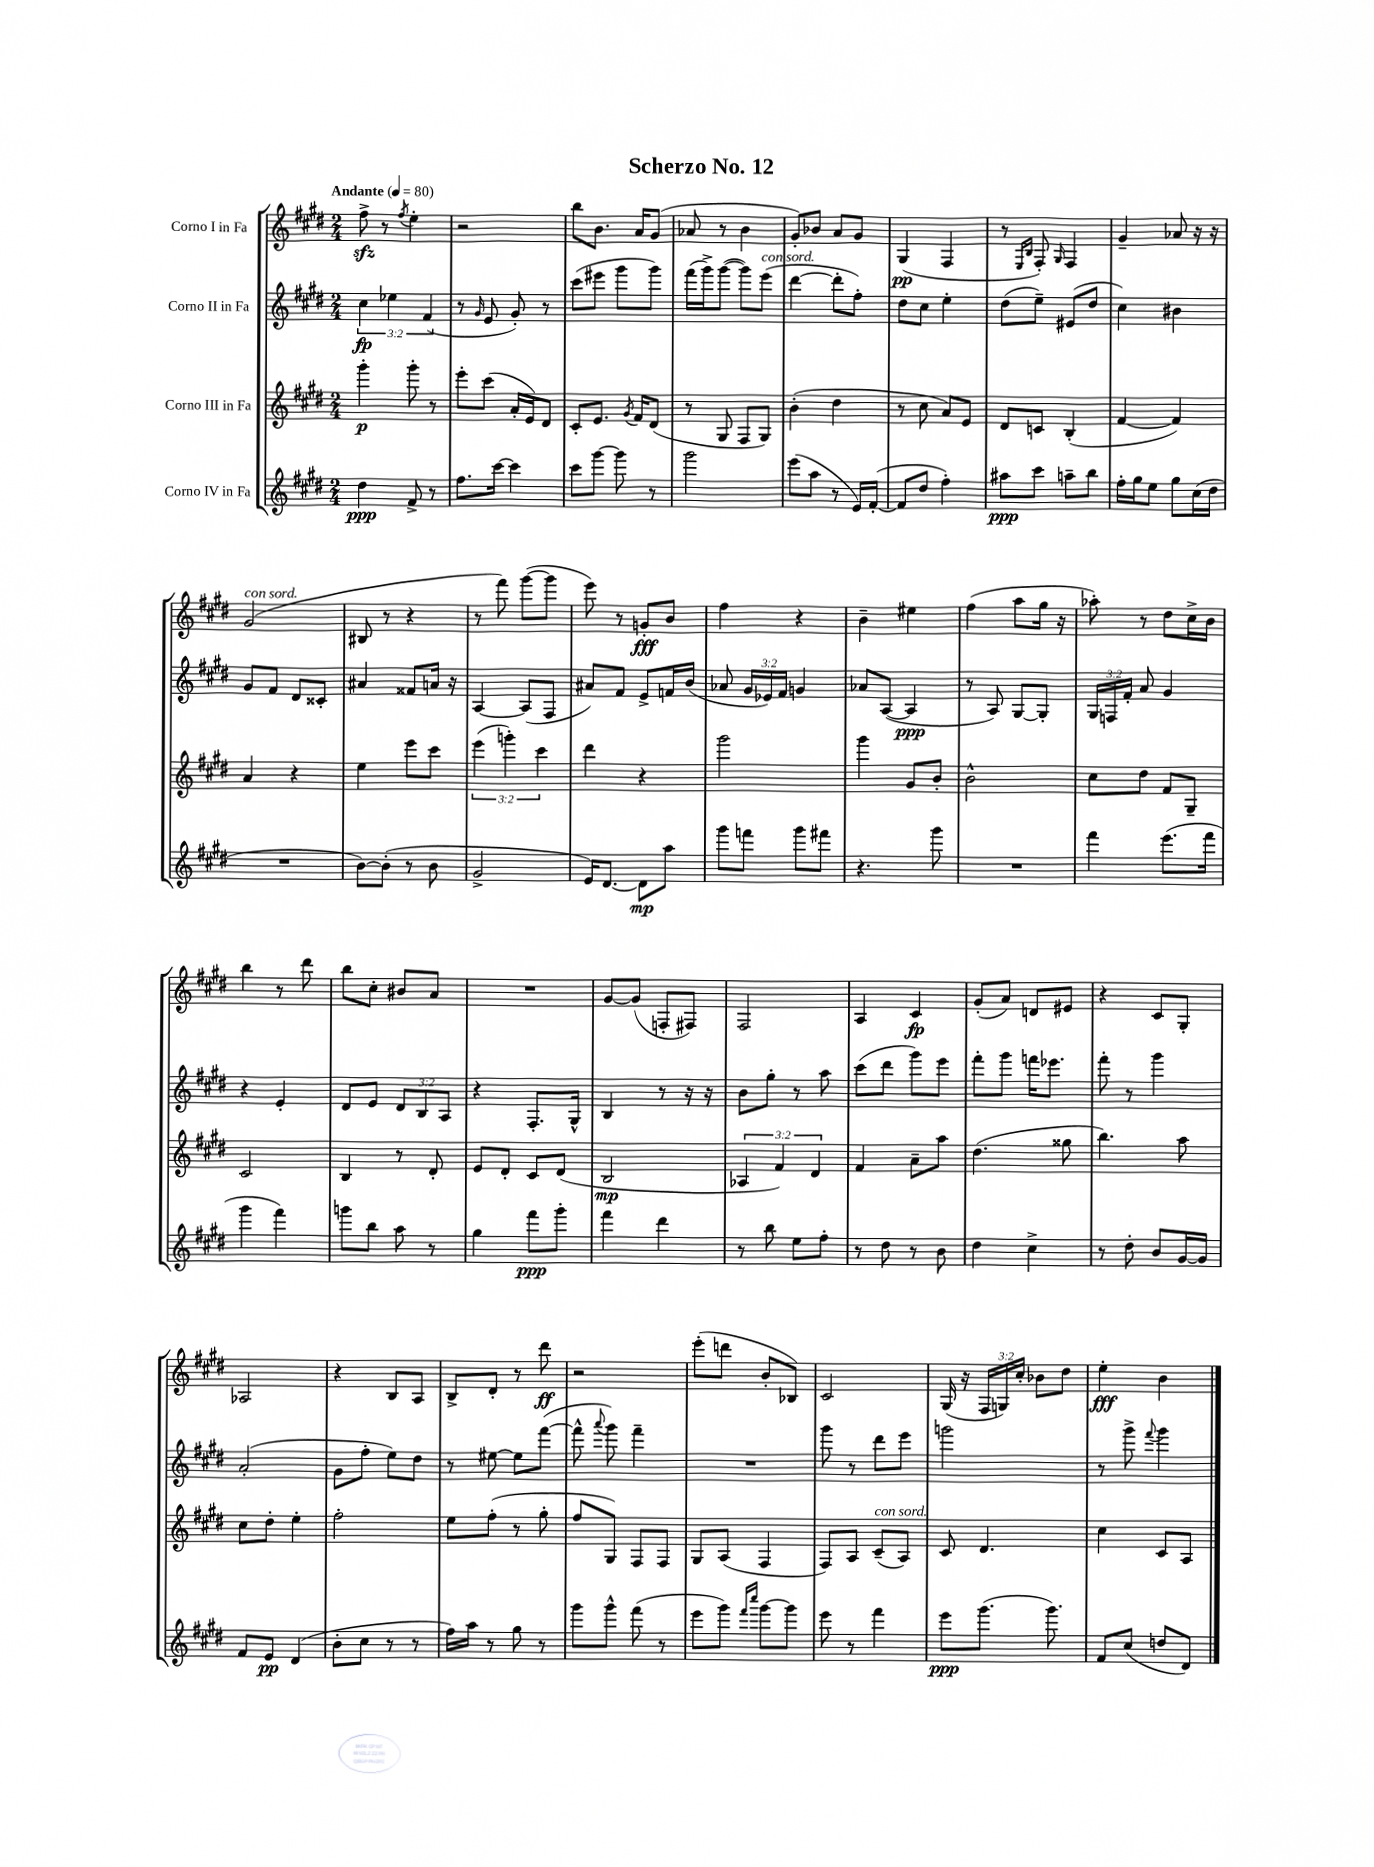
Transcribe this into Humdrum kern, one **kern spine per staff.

**kern	**dynam	**kern	**dynam	**kern	**dynam	**kern	**dynam
*part4	*part4	*part3	*part3	*part2	*part2	*part1	*part1
*staff4	*staff4	*staff3	*staff3	*staff2	*staff2	*staff1	*staff1
*I"Corno IV in Fa	*	*I"Corno III in Fa	*	*I"Corno II in Fa	*	*I"Corno I in Fa	*
*clefG2	*	*clefG2	*	*clefG2	*	*clefG2	*
*k[f#c#g#d#]	*	*k[f#c#g#d#]	*	*k[f#c#g#d#]	*	*k[f#c#g#d#]	*
*M2/4	*	*M2/4	*	*M2/4	*	*M2/4	*
*MM80	*	*MM80	*	*MM80	*	*MM80	*
=1	=1	=1	=1	=1	=1	=1	=1
!	!	!	!	!	!	!LO:TX:a:B:t=Andante	!
4dd#\	ppp	4ggg#'\	p	6cc#\	fp	8ff#zz^\	.
.	.	.	.	.	.	8r	.
.	.	.	.	6ee-X\	.	.	.
.	.	.	.	.	.	8qff#/	.
8f#^/	.	8ggg#'\	.	.	.	4ee'\	.
.	.	.	.	(6f#/	.	.	.
8r	.	8r	.	.	.	.	.
=2	=2	=2	=2	=2	=2	=2	=2
8.ff#\L	.	8eee'\L	.	8r	.	2r	.
.	.	.	.	16qqg#/	.	.	.
.	.	(8ccc#\J	.	8e/	.	.	.
[16ccc#\Jk	.	.	.	.	.	.	.
4ccc#\]	.	16a'/LL	.	8g#'/)	.	.	.
.	.	16e/J)	.	.	.	.	.
.	.	8d#/J	.	8r	.	.	.
=3	=3	=3	=3	=3	=3	=3	=3
8ccc#\L	.	8c#'/L	.	(8ccc#\L	.	8bb\L	.
[8ggg#\J	.	8.e/J	.	8eee#X\J	.	8.b\J	.
8ggg#\]	.	.	.	8ggg#\L	.	.	.
.	.	8qg#/	.	.	.	.	.
.	.	16f#/KL	.	.	.	16a/KL	.
8r	.	(8d#/J	.	8ggg#\J)	.	(8g#/J	.
=4	=4	=4	=4	=4	=4	=4	=4
2ggg#\	.	8r	.	(16fff#\LL	.	8a-X/	.
.	.	.	.	16ggg#^\J)	.	.	.
.	.	8G#/	.	([8ggg#\J	.	8r	.
.	.	8F#/L	.	8ggg#\L])	.	4b\	.
!	!	!	!	!LO:TX:a:i:t=con sord.	!	!	!
.	.	8G#/J)	.	(8eee\J	.	.	.
=5	=5	=5	=5	=5	=5	=5	=5
(8eee\L	.	(4b'\	.	[4ddd#\	.	8g#'/L)	.
8aa\J	.	.	.	.	.	8b-X/J	.
8r	.	4dd#\	.	8ddd#'\L]	.	8a/L	.
16e/LL)	.	.	.	8ff#'\J)	.	8g#/J	.
([16f#'/JJ	.	.	.	.	.	.	.
=6	=6	=6	=6	=6	=6	=6	=6
8f#/L]	.	8r	.	8dd#\L	.	(4G#/	pp
8dd#/J	.	8cc#\	.	8cc#\J	.	.	.
4ff#'\)	.	8a/L)	.	4ee'\	.	4F#/	.
.	.	8e/J	.	.	.	.	.
=7	=7	=7	=7	=7	=7	=7	=7
8aa#X\L	ppp	8d#/L	.	(8dd#\L	.	8r	.
.	.	.	.	.	.	16qqE/LL	.
.	.	.	.	.	.	16qqB/JJ	.
8ccc#\J	.	8cn/J	.	8ee~\J)	.	8F#'/)	.
.	.	.	.	.	.	16qqG#/	.
8aan~\L	.	(4B'/	.	(8e#X/L	.	4F#/	.
8bb\J	.	.	.	8dd#/J	.	.	.
=8	=8	=8	=8	=8	=8	=8	=8
16ff#'\LL	.	[4f#/	.	4cc#\)	.	4g#~/	.
16gg#\J	.	.	.	.	.	.	.
8ee\J	.	.	.	.	.	.	.
8gg#\L	.	4f#/])	.	4b#X\	.	8a-X/	.
(16cc#\L	.	.	.	.	.	16r	.
16dd#\JJ	.	.	.	.	.	16r	.
!!LO:LB:g=z
=9	=9	=9	=9	=9	=9	=9	=9
!	!	!	!	!	!	!LO:TX:a:i:t=con sord.	!
2r	.	4a/	.	8g#/L	.	(2g#/	.
.	.	.	.	8f#/J	.	.	.
.	.	4r	.	8d#/L	.	.	.
.	.	.	.	8c##X'/J	.	.	.
=10	=10	=10	=10	=10	=10	=10	=10
[8b\L)	.	4ee\	.	4a#X/	.	8B#X/	.
(8b'\J]	.	.	.	.	.	8r	.
8r	.	8eee\L	.	8f##X/L	.	4r	.
8b\	.	8ccc#\J	.	16an/Jk	.	.	.
.	.	.	.	16r	.	.	.
=11	=11	=11	=11	=11	=11	=11	=11
2g#^/	.	(6eee\	.	[4A/	.	8r	.
.	.	.	.	.	.	8fff#\)	.
.	.	6gggn'\)	.	.	.	.	.
.	.	.	.	(8A/L]	.	([8ggg#\L	.
.	.	6ccc#\	.	.	.	.	.
.	.	.	.	8F#/J	.	8ggg#\J]	.
=12	=12	=12	=12	=12	=12	=12	=12
16e/KL)	.	4ddd#\	.	8a#X/L)	.	8eee\)	.
[8.d#/J	.	.	.	.	.	.	.
.	.	.	.	8f#/J	.	8r	.
8d#\L]	mp	4r	.	8e^/L	.	8gn'/L	fff
8aa\J	.	.	.	16fn/L	.	8b/J	.
.	.	.	.	(16b/JJ	.	.	.
=13	=13	=13	=13	=13	=13	=13	=13
8ggg#\L	.	2ggg#\	.	8a-X/	.	4ff#\	.
8fffn\J	.	.	.	24g#/LL	.	.	.
.	.	.	.	24e-X/)	.	.	.
.	.	.	.	24f#/JJ	.	.	.
8ggg#\L	.	.	.	4gn/	.	4r	.
8fff#X\J	.	.	.	.	.	.	.
=14	=14	=14	=14	=14	=14	=14	=14
4.r	.	4ggg#\	.	8a-X/L	.	4b~\	.
.	.	.	.	([8A/J	.	.	.
.	.	8g#/L	.	4A/]	ppp	4ee#X\	.
8ggg#\	.	8b'/J	.	.	.	.	.
=15	=15	=15	=15	=15	=15	=15	=15
2r	.	2b^^\	.	8r	.	(4ff#\	.
.	.	.	.	8A/)	.	.	.
.	.	.	.	[8G#/L	.	8aa\L	.
.	.	.	.	8G#'/J]	.	16gg#\Jk	.
.	.	.	.	.	.	16r	.
=16	=16	=16	=16	=16	=16	=16	=16
4fff#\	.	8cc#\L	.	24G#/LL	.	8aa-X'\)	.
.	.	.	.	24Fn/	.	.	.
.	.	.	.	24f#'/JJ	.	.	.
.	.	8dd#\J	.	8a/	.	8r	.
(8.eee\L	.	8f#/L	.	4g#/	.	8dd#\L	.
.	.	8G#~/J	.	.	.	16cc#^\L	.
16fff#\Jk	.	.	.	.	.	16b\JJ	.
!!LO:LB:g=z
=17	=17	=17	=17	=17	=17	=17	=17
4ggg#\	.	2c#/	.	4r	.	4bb\	.
4fff#\)	.	.	.	4e'/	.	8r	.
.	.	.	.	.	.	8ddd#\	.
=18	=18	=18	=18	=18	=18	=18	=18
8gggn\L	.	4B/	.	8d#/L	.	8bb\L	.
8bb\J	.	.	.	8e/J	.	8cc#'\J	.
8aa\	.	8r	.	12d#/L	.	8b#X/L	.
.	.	.	.	12B/	.	.	.
8r	.	8d#'/	.	.	.	8a/J	.
.	.	.	.	12A/J	.	.	.
=19	=19	=19	=19	=19	=19	=19	=19
4gg#\	.	8e/L	.	4r	.	2r	.
.	.	8d#'/J	.	.	.	.	.
8fff#\L	ppp	8c#/L	.	8.F#'/L	.	.	.
8ggg#'\J	.	(8d#/J	.	.	.	.	.
.	.	.	.	16G#^^/Jk	.	.	.
=20	=20	=20	=20	=20	=20	=20	=20
4fff#\	.	2B/	mp	4B/	.	[8g#/L	.
.	.	.	.	.	.	(8g#/J]	.
4ddd#\	.	.	.	8r	.	8Fn'/L	.
.	.	.	.	16r	.	8F#X/J)	.
.	.	.	.	16r	.	.	.
=21	=21	=21	=21	=21	=21	=21	=21
8r	.	6A-X/	.	8b\L	.	2F#/	.
8bb\	.	.	.	8gg#'\J	.	.	.
.	.	6f#/)	.	.	.	.	.
8ee\L	.	.	.	8r	.	.	.
.	.	6d#/	.	.	.	.	.
8ff#'\J	.	.	.	8aa\	.	.	.
=22	=22	=22	=22	=22	=22	=22	=22
8r	.	4f#/	.	(8ccc#\L	.	4A/	.
8dd#\	.	.	.	8ddd#\J	.	.	.
8r	.	8a~\L	.	8ggg#\L)	.	4c#/	fp
8b\	.	8aa\J	.	8eee\J	.	.	.
=23	=23	=23	=23	=23	=23	=23	=23
4dd#\	.	(4.dd#\	.	8fff#'\L	.	(8g#'/L	.
.	.	.	.	8ggg#\J	.	8a/J)	.
4cc#^\	.	.	.	16fffn\KL	.	8dn/L	.
.	.	.	.	8.eee-X\J	.	.	.
.	.	8gg##X\	.	.	.	8e#X/J	.
=24	=24	=24	=24	=24	=24	=24	=24
8r	.	4.bb\)	.	8fff#'\	.	4r	.
8dd#'\	.	.	.	8r	.	.	.
8b/L	.	.	.	4ggg#\	.	8c#/L	.
[16g#/L	.	8aa\	.	.	.	8G#'/J	.
16g#/JJ]	.	.	.	.	.	.	.
!!LO:LB:g=z
=25	=25	=25	=25	=25	=25	=25	=25
8f#/L	.	8cc#\L	.	(2a'/	.	2A-X/	.
8e/J	pp	8dd#'\J	.	.	.	.	.
(4d#/	.	4ee'\	.	.	.	.	.
=26	=26	=26	=26	=26	=26	=26	=26
8b'\L	.	2ff#'\	.	8g#\L	.	4r	.
8cc#\J	.	.	.	8ff#'\J	.	.	.
8r	.	.	.	8ee\L)	.	8B/L	.
8r	.	.	.	8dd#\J	.	8A/J	.
=27	=27	=27	=27	=27	=27	=27	=27
16ff#\LL)	.	8ee\L	.	8r	.	8B^/L	.
16aa\JJ	.	.	.	.	.	.	.
8r	.	(8ff#'\J	.	[8ee#X\	.	8d#'/J	.
8gg#\	.	8r	.	8ee#\L]	.	8r	.
8r	.	8gg#'\	.	([8fff#\J	.	8ddd#\	ff
=28	=28	=28	=28	=28	=28	=28	=28
8ggg#\L	.	8ff#/L	.	8fff#^^\]	.	2r	.
.	.	.	.	8qqaaa/	.	.	.
8ggg#^^\J	.	8G#/J)	.	8ggg#\)	.	.	.
(8fff#\	.	8F#/L	.	4fff#~\	.	.	.
8r	.	8F#/J	.	.	.	.	.
=29	=29	=29	=29	=29	=29	=29	=29
8eee\L	.	8G#/L	.	2r	.	(8eee'\L	.
8ggg#\J)	.	(8A/J	.	.	.	8dddn\J	.
16qqfff#/LL	.	.	.	.	.	.	.
16qqcccc#/JJ	.	.	.	.	.	.	.
[8ggg#\L	.	4F#/	.	.	.	8b'/L	.
8ggg#\J]	.	.	.	.	.	8B-X/J)	.
=30	=30	=30	=30	=30	=30	=30	=30
8eee\	.	8F#/L)	.	8ggg#\	.	2c#/	.
8r	.	8A/J	.	8r	.	.	.
!	!	!LO:TX:a:i:t=con sord.	!	!	!	!	!
4fff#\	.	(8c#~/L	.	8ddd#\L	.	.	.
.	.	8A/J)	.	8eee\J	.	.	.
=31	=31	=31	=31	=31	=31	=31	=31
8eee\L	ppp	8c#/	.	2gggn\	.	(16G#/	.
.	.	.	.	.	.	16r	.
(8.ggg#\J	.	4.d#/	.	.	.	24F#/LL	.
.	.	.	.	.	.	24Gn/)	.
.	.	.	.	.	.	24cc#'/JJ	.
.	.	.	.	.	.	8b-X\L	.
8.ggg#\)	.	.	.	.	.	.	.
.	.	.	.	.	.	8dd#\J	.
=32	=32	=32	=32	=32	=32	=32	=32
8f#/L	.	4cc#\	.	8r	.	4ee'\	fff
(8cc#/J	.	.	.	8ggg#^\	.	.	.
.	.	.	.	8qqfff#/	.	.	.
8ddn/L	.	8c#/L	.	4ggg#\	.	4b\	.
8d#/J)	.	8A/J	.	.	.	.	.
==	==	==	==	==	==	==	==
*-	*-	*-	*-	*-	*-	*-	*-
